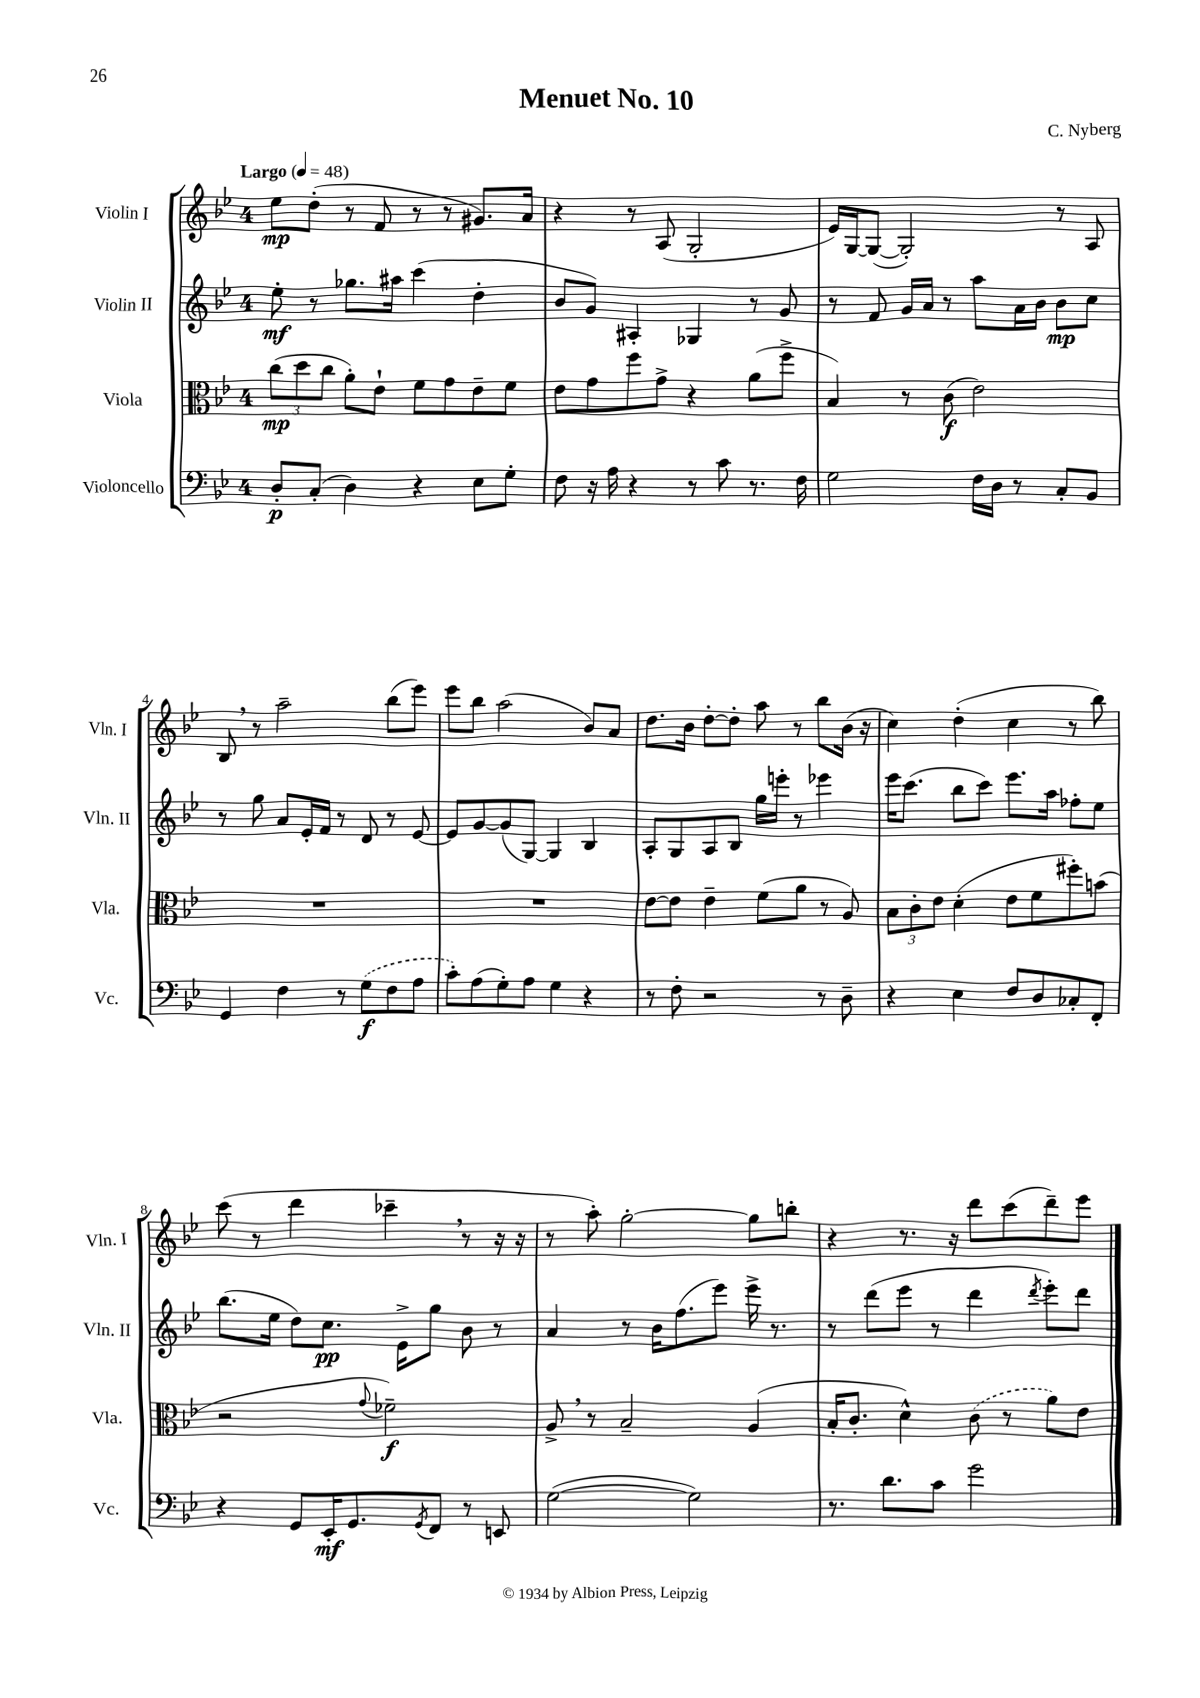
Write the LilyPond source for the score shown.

\header { title = "Menuet No. 10" composer = "C. Nyberg" }
<<
\new StaffGroup <<
\new Staff = "s0" \with { instrumentName = "Violin I" shortInstrumentName = "Vln. I" } {
    \clef treble \key bes \major \once \override Staff.TimeSignature.style = #'single-digit \time 4/4 \tempo "Largo" 4 = 48
    ees''8\mp d''8-.( r8 f'8 r8 r8 gis'8.) a'16 |
    r4 r8 a8( g2-. |
    ees'16) g16~ g8~( g2-.) r8 a8 |
    bes8 \breathe r8 a''2-- bes''8( ees'''8) |
    ees'''8 bes''8 a''2( bes'8) a'8 |
    d''8. bes'16 d''8~-. d''8-. a''8 r8 bes''8 bes'16( r16 |
    c''4) d''4-.( c''4 r8 bes''8) |
    c'''8( r8 d'''4 ces'''4-- \breathe r8 r16 r16 |
    r8 a''8-.) g''2~-. g''8 b''8-. |
    r4 r8. r16 d'''8 c'''8( d'''8--) ees'''8 \bar "|." |
}
\new Staff = "s1" \with { instrumentName = "Violin II" shortInstrumentName = "Vln. II" } {
    \clef treble \key bes \major \once \override Staff.TimeSignature.style = #'single-digit \time 4/4
    ees''8-.\mf r8 ges''8. ais''16 c'''4( d''4-. |
    bes'8 g'8) ais4-. ges4 r8 g'8 |
    r8 f'8 g'16 a'16 r8 a''8 a'16 bes'16 bes'8\mp c''8 |
    r8 g''8 a'8 ees'16-. f'16 r8 d'8 r8 ees'8~ |
    ees'8 g'8~ g'8( g8~) g4 bes4 |
    a8-. g8 a8 bes8 g''16 e'''16-. r8 ees'''4 |
    ees'''16 c'''8.( bes''8 c'''8) ees'''8. a''16 fes''8-. ees''8 |
    bes''8.( ees''16 d''8) c''8.\pp ees'16-> g''8 bes'8 r8 |
    a'4 r8 bes'16 f''8.( ees'''8) ees'''16-> r8. |
    r8 d'''8( ees'''8 r8 d'''4 \acciaccatura { d'''8 } ees'''8-.) d'''8 \bar "|." |
}
\new Staff = "s2" \with { instrumentName = "Viola" shortInstrumentName = "Vla." } {
    \clef alto \key bes \major \once \override Staff.TimeSignature.style = #'single-digit \time 4/4
    \tuplet 3/2 { c''8\mp( d''8 c''8 } a'8-.) ees'8-! f'8 g'8 ees'8-- f'8 |
    ees'8 g'8 f''8 g'8-> r4 a'8( f''8-> |
    bes4) r8 c'8\f( ees'2) |
    R1 |
    R1 |
    ees'8~ ees'8 ees'4-- f'8( a'8 r8 a8) |
    \tuplet 3/2 { bes8 c'8-. ees'8 } d'4-.( ees'8 f'8 fis''8-.) b'8( |
    r2 \appoggiatura { g'8 } fes'2--\f) |
    a8-> \breathe r8 bes2-- a4( |
    bes16-. c'8.-. d'4-^) \once \slurDashed c'8( r8 a'8) ees'8 \bar "|." |
}
\new Staff = "s3" \with { instrumentName = "Violoncello" shortInstrumentName = "Vc." } {
    \clef bass \key bes \major \once \override Staff.TimeSignature.style = #'single-digit \time 4/4
    d8-.\p c8-.( d4) r4 ees8 g8-. |
    f8 r16 a16 r4 r8 c'8 r8. f16 |
    g2 f16 d16 r8 c8-. bes,8 |
    g,4 f4 r8 \once \slurDashed g8\f( f8 a8 |
    c'8-.) a8( g8-.) a8 g4 r4 |
    r8 f8-. r2 r8 d8-- |
    r4 ees4 f8 d8 ces8-. f,8-. |
    r4 g,8 ees,16-.\mf g,8. \acciaccatura { g,8 } f,8 r8 e,8 |
    g2~( g2) |
    r8. d'8. c'8 g'2 \bar "|." |
}
>>
>>
